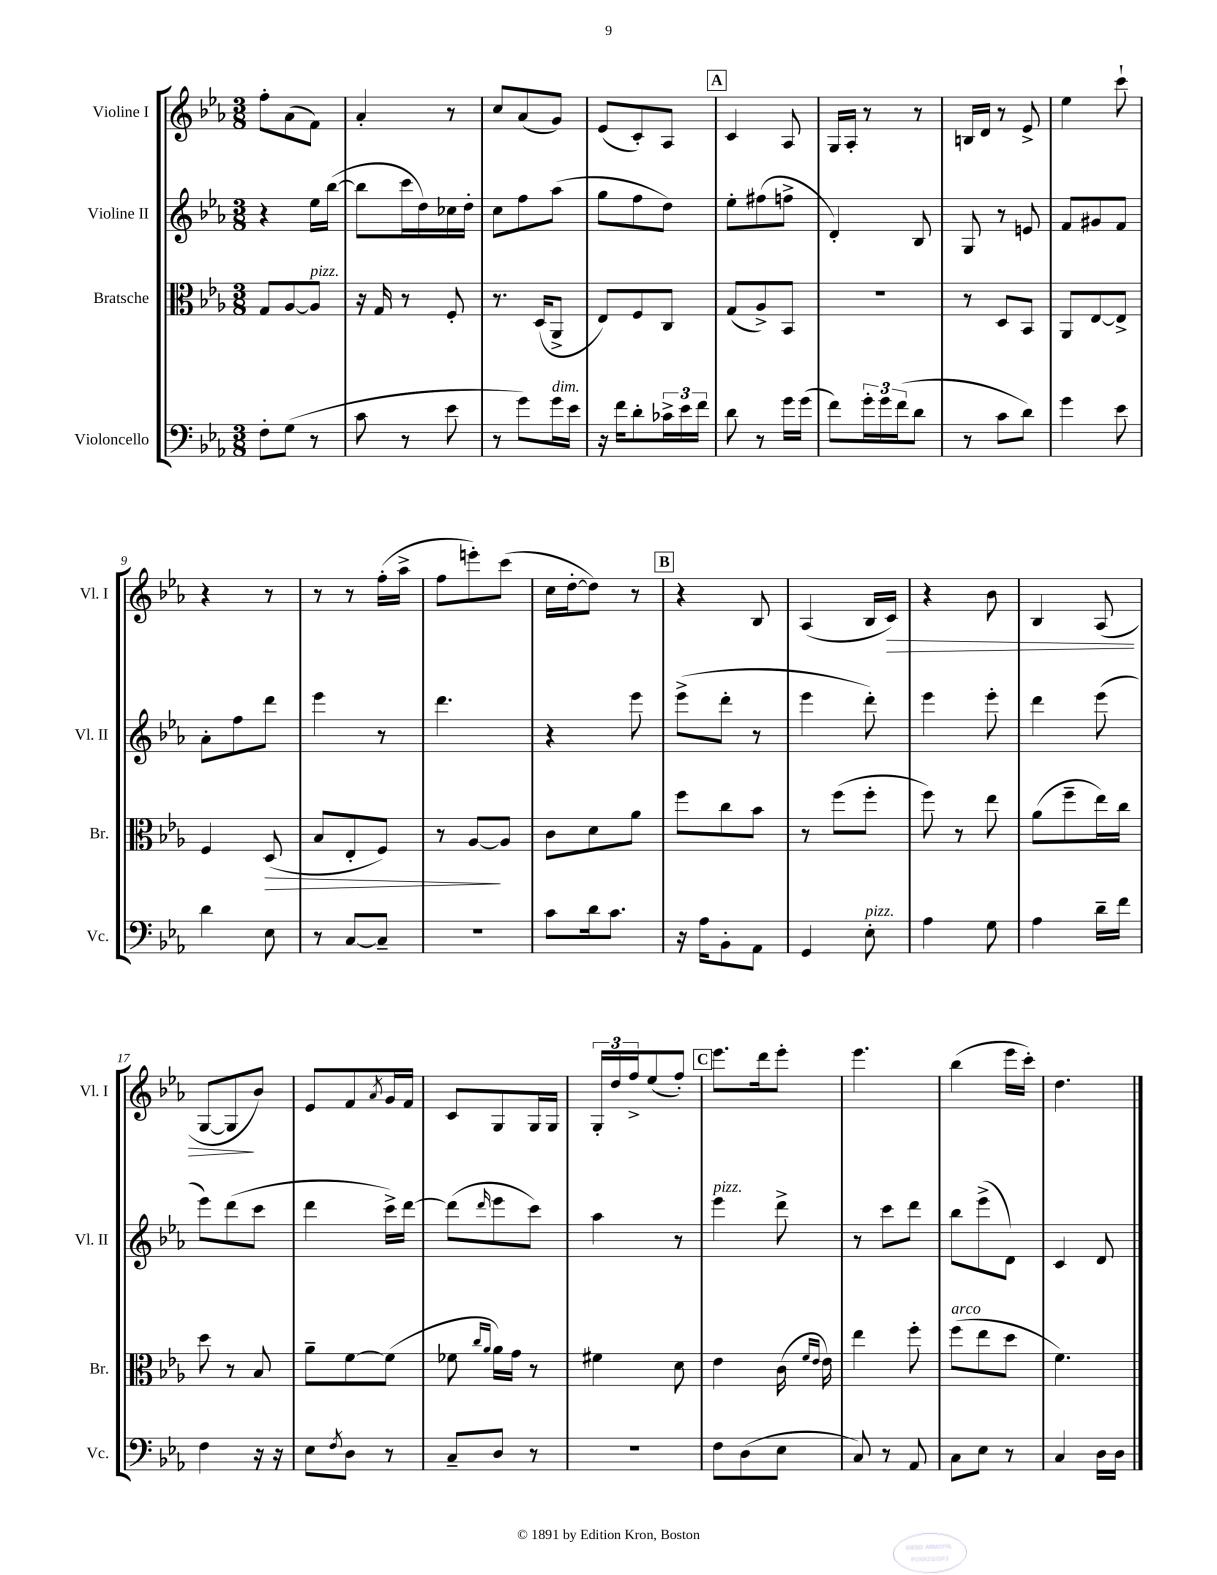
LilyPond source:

<<
\new StaffGroup <<
\new Staff = "s0" \with { instrumentName = "Violine I" shortInstrumentName = "Vl. I" } {
    \clef treble \key ees \major \numericTimeSignature \time 3/8
    f''8-. aes'8( f'8) |
    aes'4-. r8 |
    c''8 aes'8( g'8) |
    ees'8( c'8-.) aes8 |
    \mark \markup { \box "A" } c'4 aes8 |
    g16 aes16-. r8 r8 |
    b16 d'16 r8 ees'8-> |
    ees''4 c'''8-! |
    r4 r8 |
    r8 r8 f''16-.( aes''16-> |
    f''8 e'''8-.) c'''8( |
    c''16 d''16~-. d''8) r8 |
    \mark \markup { \box "B" } r4 bes8 |
    aes4( bes16 c'16\>) |
    r4 bes'8 |
    bes4 aes8( |
    g8~ g8\! bes'8) |
    ees'8 f'8 \acciaccatura { aes'8 } g'16 f'16 |
    c'8 g8 g16 g16 |
    \tuplet 3/2 { g16-. d''16 f''16-> } ees''8( f''8-.) |
    \mark \markup { \box "C" } ees'''8. d'''16 ees'''8-. |
    ees'''4. |
    bes''4( ees'''16 c'''16-.) |
    d''4. \bar "|." |
}
\new Staff = "s1" \with { instrumentName = "Violine II" shortInstrumentName = "Vl. II" } {
    \clef treble \key ees \major \numericTimeSignature \time 3/8
    r4 ees''16 bes''16~( |
    bes''8 c'''16 d''16) ces''16 d''16-. |
    c''8 f''8 aes''8( |
    g''8 f''8 d''8) |
    \mark \markup { \box "A" } ees''8-. fis''8( f''8-> |
    d'4-.) bes8 |
    g8 r8 e'8 |
    f'8 gis'8 f'8 |
    aes'8-. f''8 d'''8 |
    ees'''4 r8 |
    d'''4. |
    r4 ees'''8 |
    \mark \markup { \box "B" } ees'''8->( d'''8-. r8 |
    ees'''4 d'''8-.) |
    ees'''4 ees'''8-. |
    d'''4 ees'''8( |
    ees'''8) d'''8( c'''8 |
    d'''4 c'''16->) d'''16~ |
    d'''8( \grace { d'''16 } ees'''8 c'''8) |
    aes''4 r8 |
    \mark \markup { \box "C" } ees'''4^\markup { \italic "pizz." } d'''8-> |
    r8 c'''8 d'''8 |
    bes''8 ees'''8->( d'8) |
    c'4 d'8 \bar "|." |
}
\new Staff = "s2" \with { instrumentName = "Bratsche" shortInstrumentName = "Br." } {
    \clef alto \key ees \major \numericTimeSignature \time 3/8
    g8 aes8~ aes8^\markup { \italic "pizz." } |
    r16 g16 r8 f8-. |
    r8. d16( aes,8-> |
    ees8) f8 c8 |
    \mark \markup { \box "A" } g8( aes8->) bes,8 |
    R4. |
    r8 d8 bes,8 |
    aes,8 ees8~ ees8-> |
    f4 d8\>( |
    bes8 ees8-. f8) |
    r8 aes8~\! aes8 |
    c'8 d'8 aes'8 |
    \mark \markup { \box "B" } f''8 c''8 bes'8 |
    r8 f''8( f''8-. |
    f''8) r8 ees''8 |
    aes'8( f''8-- ees''16) c''16 |
    d''8 r8 bes8 |
    aes'8-- f'8~ f'8( |
    fes'8 \grace { c''16 aes'16 } aes'16) g'16 r8 |
    fis'4 d'8 |
    \mark \markup { \box "C" } ees'4 c'16( \grace { f'16 ees'16 } ees'16) |
    ees''4 f''8-. |
    f''8^\markup { \italic "arco" }( ees''8 d''8 |
    f'4.) \bar "|." |
}
\new Staff = "s3" \with { instrumentName = "Violoncello" shortInstrumentName = "Vc." } {
    \clef bass \key ees \major \numericTimeSignature \time 3/8
    f8-. g8( r8 |
    c'8 r8 ees'8 |
    r8 g'8) g'16^\markup { \italic "dim." } ees'16 |
    r16 f'16 d'8-. \tuplet 3/2 { ces'16-> ees'16 f'16 } |
    \mark \markup { \box "A" } d'8 r8 g'16 g'16( |
    f'8) \tuplet 3/2 { g'16-. g'16 f'16( } d'8 |
    r8 c'8 d'8) |
    g'4 ees'8 |
    d'4 ees8 |
    r8 c8~ c8-- |
    R4. |
    c'8 d'16 c'8. |
    \mark \markup { \box "B" } r16 aes16 bes,8-. aes,8 |
    g,4 ees8-.^\markup { \italic "pizz." } |
    aes4 g8 |
    aes4 d'16-- f'16 |
    f4 r16 r16 |
    ees8 \acciaccatura { f8 } d8 r8 |
    c8-- d8 r8 |
    R4. |
    \mark \markup { \box "C" } f8 d8( ees8 |
    c8) r8 aes,8 |
    c8 ees8 r8 |
    c4 d16 d16 \bar "|." |
}
>>
>>
